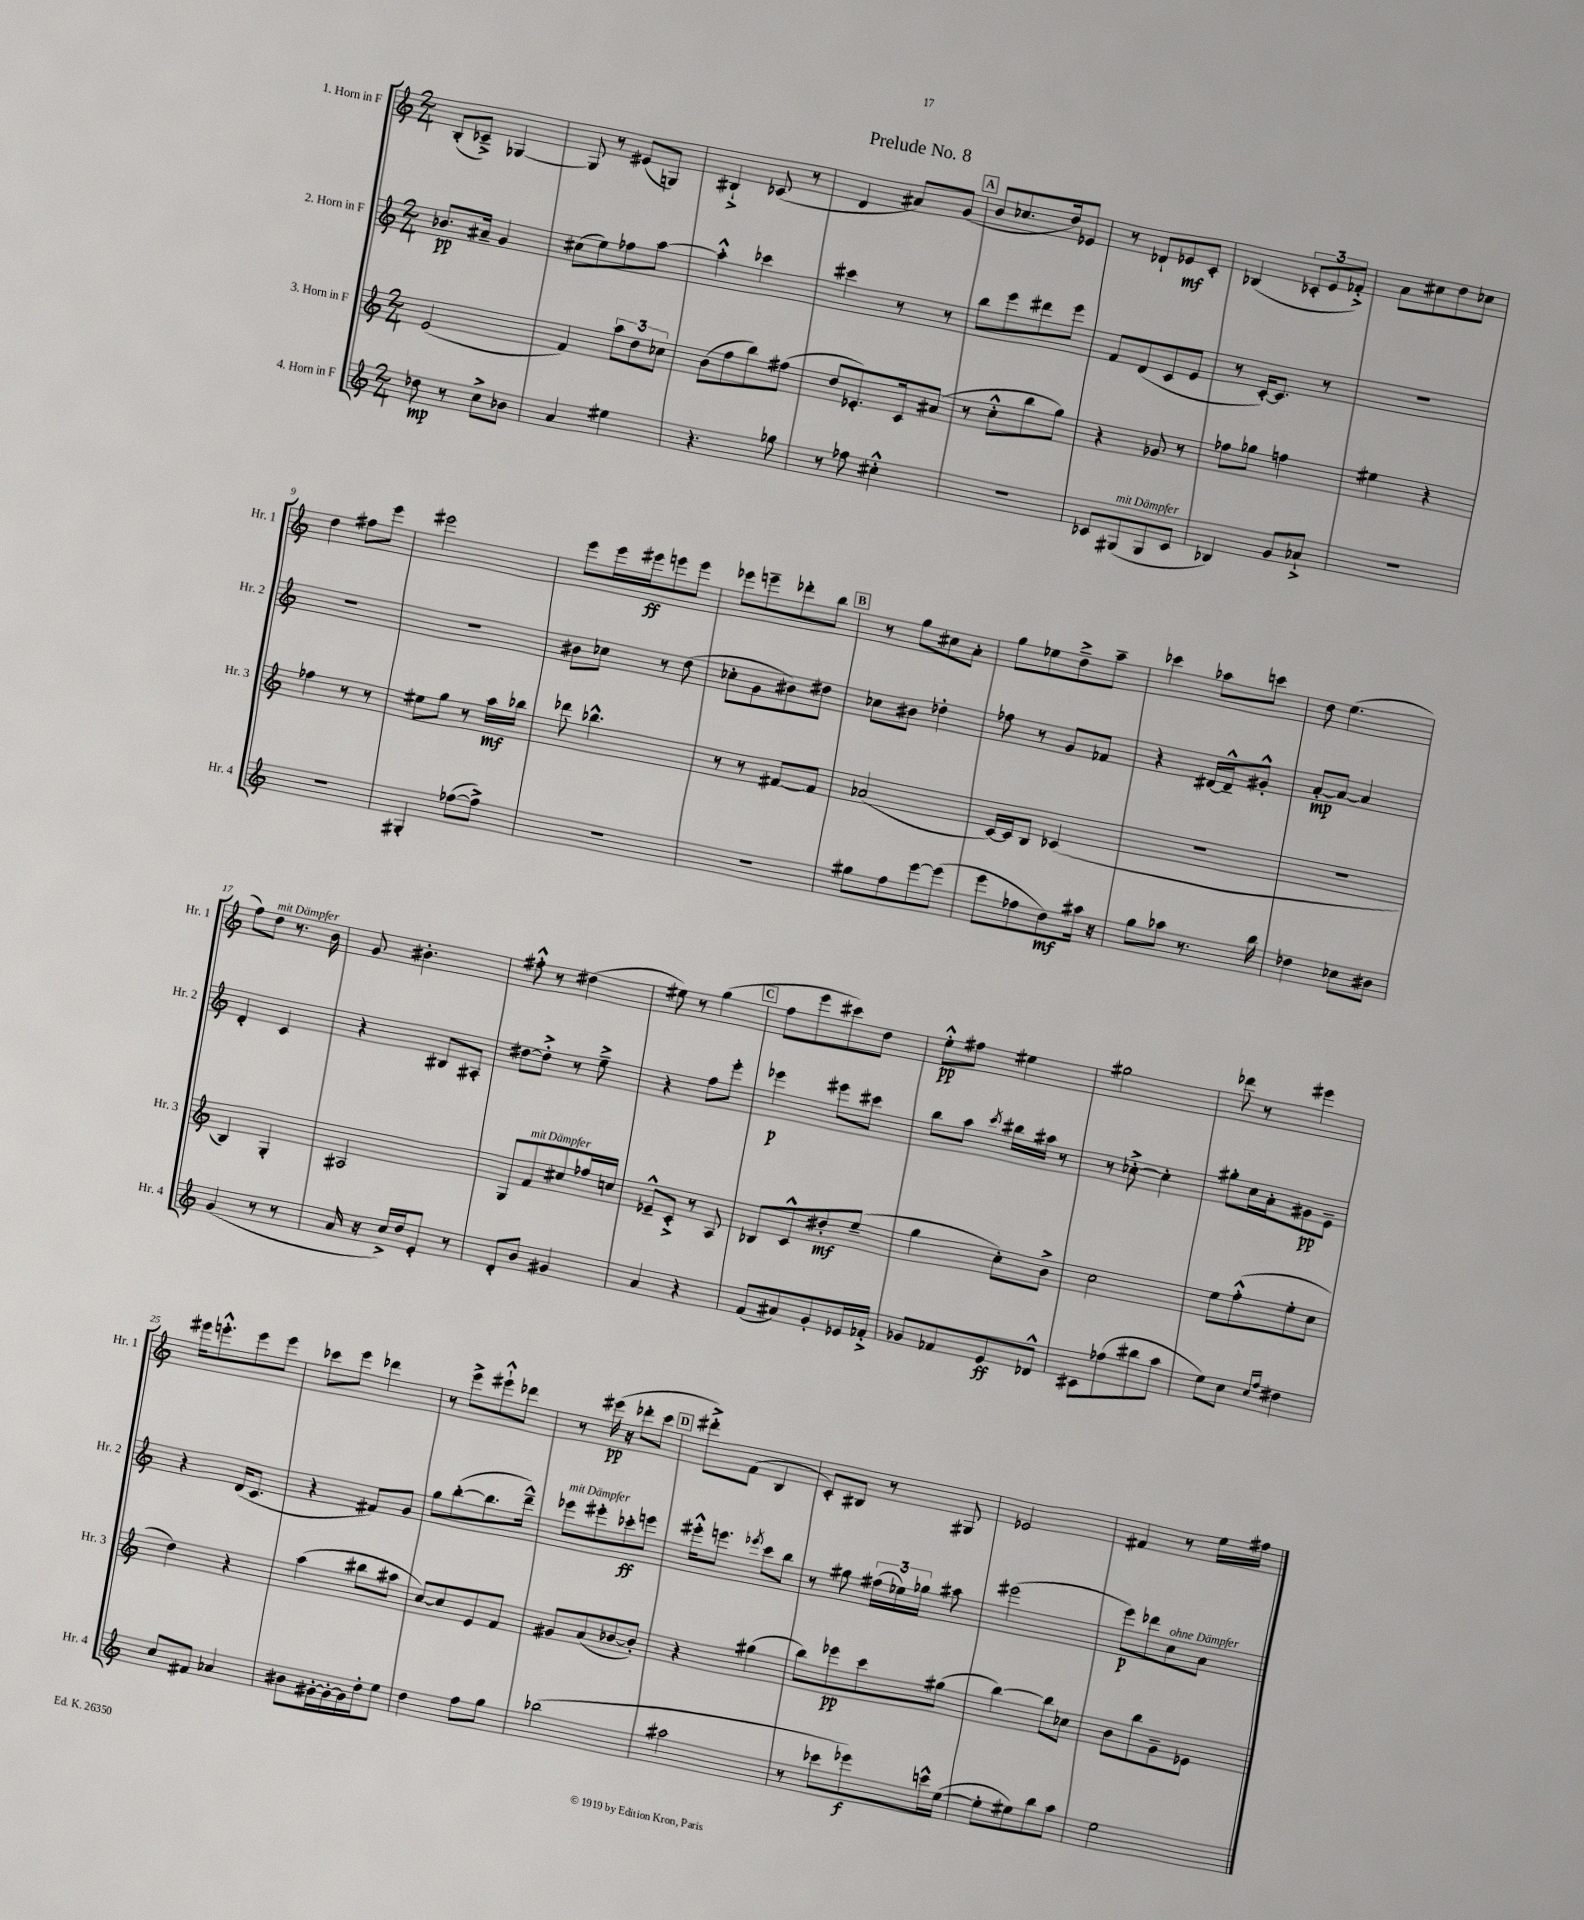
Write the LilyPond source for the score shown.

\header { title = "Prelude No. 8" }
<<
\new StaffGroup <<
\new Staff = "s0" \with { instrumentName = "1. Horn in F" shortInstrumentName = "Hr. 1" } {
    \clef treble \key c \major \numericTimeSignature \time 2/4
    \autoBeamOff b8[-.( ces'8]--->) ges4~ |
    ges8 r8 eis'8[( g8]) |
    bis4-!-> ces'8( r8 |
    d'4 ais'8[) g'8]( |
    \mark \markup { \box "A" } b'8[ ces''8. d''16) ees'8] |
    r8 des'8[-! ees'8\mf c'8]-. |
    bes4( \tuplet 3/2 { ces'8[-. e'8 fes'8]-.->) } |
    a'8[ cis''8 d''8 ces''8] |
    d''4 fis''8[ e'''8] |
    eis'''2 |
    e'''8[ e'''16 eis'''16\ff e'''8 e'''8] |
    ees'''8[ e'''8-- des'''8-. b''8] |
    \mark \markup { \box "B" } r8 g''8[ cis''8 a'8]-. |
    g''8[ ees''8 d''8---> a''8]-- |
    ces'''4 aes''8[ c'''8] |
    d''8 e''4.( |
    f''8[) d''8]^\markup { \italic "mit Dämpfer" } r8. b'16 |
    g'8 bis'4.-. |
    fis''8-.-^ r8 dis''4( |
    eis''8) r8 g''4( |
    \mark \markup { \box "C" } f''8[ e'''8 cis'''8) d''8] |
    e''8[-.-^\pp fis''8] eis''4 |
    gis''2 |
    des'''8 r8 eis'''4 |
    eis'''16[ e'''8.-.-^ e'''8 e'''8] |
    ces'''8[ e'''8] des'''4 |
    r8 e'''8[-> eis'''8-!-^ des'''8] |
    r8 eis'''16\pp( r16 des'''8[-. c'''8] |
    \mark \markup { \box "D" } dis'''8[-.->) f'8]( b4 |
    c'8[-.) bis8] r8 gis8 |
    ees'2 |
    fis'4 r8 e''16[ fis''16] \bar "|." |
}
\new Staff = "s1" \with { instrumentName = "2. Horn in F" shortInstrumentName = "Hr. 2" } {
    \clef treble \key c \major \numericTimeSignature \time 2/4
    \autoBeamOff bes'8.[\pp ais'16]-- g'4 |
    cis''8[( e''8) fes''8 a''8]~ |
    a''4-.-^ ces'''4 |
    cis'''4 r8 r8 |
    \mark \markup { \box "A" } b''8[ e'''8 dis'''8 e'''8] |
    f'8[ d'8( c'8 e'8] |
    r8 c'16[~-.) c'8.] r8 |
    R2 |
    R2 |
    R2 |
    bis'8[ ces''8] r8 d''8( |
    ces''8[-. g'8 bis'8) dis''8] |
    \mark \markup { \box "B" } ces''8[ bis'8] des''4-. |
    fes''8 r8 g'8[ fes'8] |
    r4 dis'16[~ dis'16---^ gis'8]-.-^ |
    a'8[~-.\mp a'8]~ a'4 |
    d'4-. c'4 |
    r4 bis8[ ais8]-. |
    dis''8[~ dis''8]-.-> r8 e''8---> |
    r4 f''8[ e'''8]-. |
    \mark \markup { \box "C" } ees'''4\p eis'''8[ cis'''8] |
    b''8[ a''8] \acciaccatura { c'''8 } bis''16[ ais''16] r8 |
    r8 ces''8~-.-> ces''4-. |
    gis''8[-. c''16 a'16-. gis'8\pp e'8]-- |
    r4 d'16[( c'8.] |
    r4 fis'8[) g'8] |
    g''8[ b''8~-.( b''8. d'''16]---^) |
    ees'''8[^\markup { \italic "mit Dämpfer" } eis'''8-. ces'''8-.\ff e'''8] |
    \mark \markup { \box "D" } eis'''16[-.-^ e'''8.] \acciaccatura { ees'''8 } c'''8[ b''8] |
    r8 gis''8 \tuplet 3/2 { fis''16[( ees''16) ges''16] } ais''8 |
    eis'''2( |
    e'''8[\p) des'''8 c''8^\markup { \italic "ohne Dämpfer" } a'8] \bar "|." |
}
\new Staff = "s2" \with { instrumentName = "3. Horn in F" shortInstrumentName = "Hr. 3" } {
    \clef treble \key c \major \numericTimeSignature \time 2/4
    \autoBeamOff e'2( |
    f'4) \tuplet 3/2 { a''8[ d''8 ces''8] } |
    b'8[( f''8 b''8) fis''8]( |
    d''8[ ees'8.-.) c'16 ais'8]( |
    \mark \markup { \box "A" } r8 c''8[-.-^ b''8 g''8]) |
    r4 ges'8 r8 |
    fes''8[ ges''8] f''4 |
    eis''4 r4 |
    fes''4 r8 r8 |
    eis''8[ g''8] r8 a''16[\mf bes''16] |
    des'''8 bes''4.-^ |
    r8 r8 fis'8[~ fis'8] |
    \mark \markup { \box "B" } aes'2( |
    c'16[~) c'16 b8] ces'4( |
    r2 |
    R2 |
    b4) g4-. |
    ais2 |
    g8[ f'8^\markup { \italic "mit Dämpfer" } cis''8 fes''16 c''16] |
    ees'8[---^ c'8]-.-> r8 a8 |
    \mark \markup { \box "C" } bes8[ c'8-^ dis''8-.\mf e''8]--( |
    g''4 c''8[-.) b'8]-> |
    c''2 |
    e''8[ f''8-.-^( e''8-. c''8] |
    d''4) r4 |
    a''4( bis''8[ ais''8] |
    c''8[~) c''8 e'8 f'8] |
    gis'8[ a'8( bes'8~ bes'8]-.) |
    \mark \markup { \box "D" } r4 gis''4( |
    b''8[) ees'''8\pp c'''8 gis''8]( |
    b''4~) b''8[ ces''8] |
    b'8[ b''8 g'8-- ees'8] \bar "|." |
}
\new Staff = "s3" \with { instrumentName = "4. Horn in F" shortInstrumentName = "Hr. 4" } {
    \clef treble \key c \major \numericTimeSignature \time 2/4
    \autoBeamOff des''8\mp r8 c''8[-> bes'8] |
    a'4 eis''4 |
    r4. ges''8 |
    r8 fes''8 cis''4-.-^ |
    \mark \markup { \box "A" } R2 |
    ces'8[ gis8^\markup { \italic "mit Dämpfer" }( gis8 ces'8] |
    bes4) g'8[ aes'8]-!-> |
    R2 |
    R2 |
    gis4-. fes''8[~( fes''8]->) |
    R2 |
    R2 |
    \mark \markup { \box "B" } gis''8[ f''8 e'''8~ e'''8]( |
    e'''8[ fes''8 d''8\mf) ais''16] r16 |
    g''8[ aes''8] r8. b''16 |
    des''4 ces''8[ bis'8] |
    g'4( r8 r8 |
    a'16 r16 c''16[->) d''16 e'8]-. r8 |
    d'8[-. b'8] gis'4 |
    a'4 r4 |
    \mark \markup { \box "C" } f'8[( ais'8) g'8-. ees'16 fes'16]-.-> |
    ges'8[ fes'8 e'8\ff des'8]-^ |
    cis'8[ fes''8( bis''8 a''8] |
    e''8[) c''8] \grace { c''16[ f''16] } dis''4 |
    c''8[ fis'8] aes'4 |
    bis'8[ gis'16~-. gis'16~-. gis'16 d''16-. e''8] |
    d''4 f''8[ g''8] |
    bes''2( |
    \mark \markup { \box "D" } ais''2 |
    r8 ces'''8[ ees'''8\f) c'''16-^ e''16]~( |
    e''8[-. eis''8) b''8 a''8] |
    e''2 \bar "|." |
}
>>
>>
